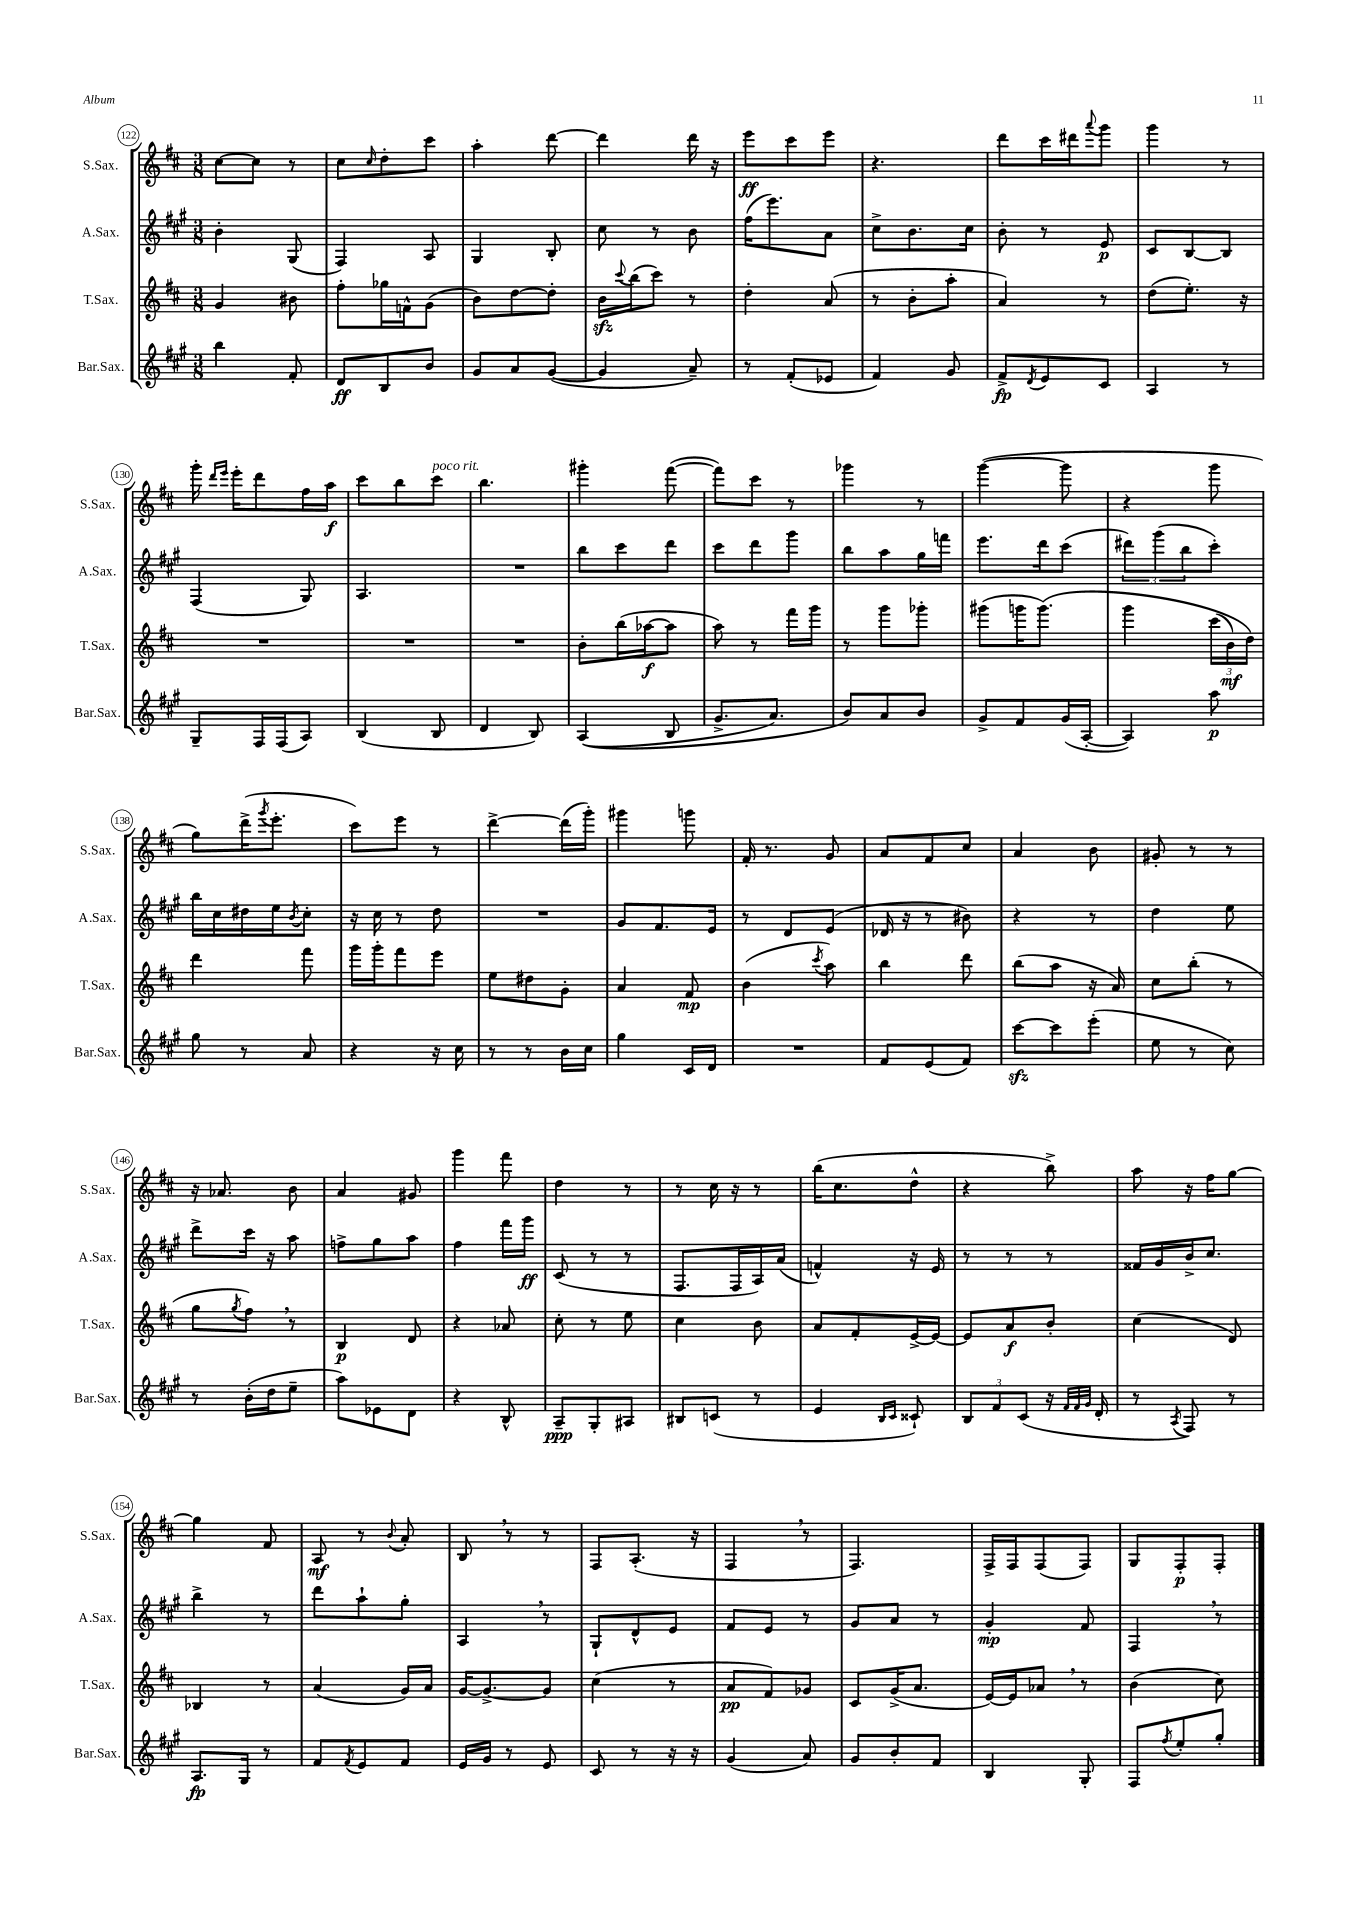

**kern	**kern	**kern	**kern
*staff4	*staff3	*staff2	*staff1
*clefG2	*clefG2	*clefG2	*clefG2
*k[f#c#g#]	*k[f#c#]	*k[f#c#g#]	*k[f#c#]
*M3/8	*M3/8	*M3/8	*M3/8
4bb\	4g/	4b'\	[8cc#\L
.	.	.	8cc#\]J
8f#'/	8b#\	(8G#/	8r
=	=	=	=
8d/L	8ff#'\L	4F#/)	8cc#\L
.	.	.	16qqcc#/
8B/	16gg-\L	.	8dd'\
.	16f^^\J	.	.
8b/J	(8g\J	8A/	8ccc#\J
=	=	=	=
8g#/L	8b\L)	4G#/	4aa'\
8a/	[8dd\	.	.
([8g#/J	8dd'\]J	8B'/	[8ddd\
=	=	=	=
4g#/]	16b\LL	8cc#\	4ddd\]
.	8qqccc#/	.	.
.	(16bb\J	.	.
.	8ccc#\J)	8r	.
8a~/)	8r	8b\	16ddd\
.	.	.	16r
=	=	=	=
8r	4dd'\	(16ff#\LK	8eee\L
.	.	8.eee\)	.
(8f#'/L	.	.	8ccc#\
8e-/J	(8a/	8a\J	8eee\J
=	=	=	=
4f#/)	8r	8cc#^\L	4.r
.	8b'\L	8.b\	.
8g#/	8aa'\J	.	.
.	.	16cc#\Jk	.
=	=	=	=
8f#^/L	4a/)	8b'\	8ddd\L
8qd/	.	.	.
8e/	.	8r	16ccc#\L
.	.	.	16ddd#\J
.	.	.	8qqaaa/
8c#/J	8r	8e/	8ggg\J
=	=	=	=
4A/	(8dd\L	8c#/L	4ggg\
.	8.ee'\J)	[8B/	.
8r	.	8B/]J	8r
.	16r	.	.
=	=	=	=
8G#~/L	4.r	(4F#/	16ggg'\
.	.	.	16qqddd/LL
.	.	.	16qqeee/JJ
.	.	.	16eee'\LK
16F#/L	.	.	8ddd\
(16F#/J	.	.	.
8A/J)	.	8G#/)	16ff#\L
.	.	.	16aa\JJ
=	=	=	=
(4B/	4.r	4.A/	8ccc#\L
.	.	.	8bb\
8B/	.	.	8ccc#\J
=	=	=	=
4d/	4.r	4.r	4.bb\
8B/)	.	.	.
=	=	=	=
&((4A/	8b'\L	8bb\L	4ggg#'\
.	(16bb\L	8ccc#\	.
.	[16aa-\J	.	.
8B/	8aa-\]J	8ddd\J	([8fff#\
=	=	=	=
8.g#^/L	8aa\)	8ccc#\L	8fff#\]L)
.	8r	8ddd\	8ccc#\J
8.a/J)	.	.	.
.	16fff#\LL	8ggg#\J	8r
.	16ggg\JJ	.	.
=	=	=	=
8b/L&)	8r	8bb\L	4ggg-\
8a/	8ggg\L	8aa\	.
8b/J	8ggg-'\J	16gg#\L	8r
.	.	16fff\JJ	.
=	=	=	=
8g#^/L	(8ggg#\L	8.eee\L	([4ggg\
8f#/	16ggg\K	.	.
.	&(8.ggg\J)	16ddd\k	.
(16g#/L	.	(8ccc#\J	8ggg\]
[16A'/JJ	.	.	.
=	=	=	=
4A/])	4ggg\	12ddd#\L)	4r
.	.	(12ggg#\	.
.	.	12bb\	.
8aa\	(24ccc#\LL	8ccc#'\J)	8ggg\
.	24b\)	.	.
.	24dd\JJ&)	.	.
=	=	=	=
8gg#\	4ddd\	16bb\LL	8gg\L)
.	.	16cc#\	.
8r	.	16dd#\	(16ddd^\K
.	.	.	8qggg/
.	.	16ee\J	8.eee'\J
.	.	8qb/	.
8a/	8fff#\	8cc#'\J	.
=	=	=	=
4r	16ggg\LL	16r	8ccc#\L)
.	16ggg'\J	16cc#\	.
.	8fff#\	8r	8eee\J
16r	8eee\J	8dd\	8r
16cc#\	.	.	.
=	=	=	=
8r	8ee\L	4.r	[4ddd^\
8r	8dd#\	.	.
16b\LL	8g'\J	.	(16ddd\]LL
16cc#\JJ	.	.	16ggg'\JJ)
=	=	=	=
4gg#\	4a/	8g#/L	4ggg#\
.	.	8.f#/	.
16c#/LL	8f#/	.	8ggg\
16d/JJ	.	16e/Jk	.
=	=	=	=
4.r	(4b\	8r	16f#'/
.	.	.	8.r
.	.	8d/L	.
.	8qccc#/	.	.
.	8aa\)	(8e/J	8g/
=	=	=	=
8f#/L	4bb\	16d-/	8a/L
.	.	16r	.
(8e/	.	8r	8f#/
8f#/J)	8ddd\	8b#\)	8cc#/J
=	=	=	=
[8ccc#\L	(8bb\L	4r	4a/
8ccc#\]	8aa\J	.	.
(8eee'\J	16r	8r	8b\
.	16a/)	.	.
=	=	=	=
8ee\	8cc#\L	4dd\	8g#'/
8r	(8bb'\J	.	8r
8cc#\)	8r	8ee\	8r
=	=	=	=
8r	8gg\L	8ddd^\L	16r
.	.	.	8.a-/
.	8qgg/	.	.
(16b'\LL	8ff#\J)	16ccc#\Jk	.
16dd\J	.	16r	.
8ee~\J	8r	8aa\	8b\
=	=	=	=
8aa\L)	4B/	8ff^\L	4a/
8e-\	.	8gg#\	.
8d\J	8d/	8aa\J	8g#/
=	=	=	=
4r	4r	4ff#\	4ggg\
8B^^/	8a-/	16fff#\LL	8fff#\
.	.	16ggg#\JJ	.
=	=	=	=
8A~/L	8cc#'\	(8c#/	4dd\
8G#'/	8r	8r	.
8A#/J	8ee\	8r	8r
=	=	=	=
8B#/L	4cc#\	8.F#/L	8r
(8c/J	.	.	16cc#\
.	.	16F#/L	16r
8r	8b\	16A/)	8r
.	.	(16a/JJ	.
=	=	=	=
4e/	8a/L	4f^^/)	(16bb\LK
.	.	.	8.cc#\
.	8f#'/	.	.
16qqB/LL	.	.	.
16qqc#/JJ	.	.	.
8c##`/)	[16e^/L	16r	8dd^^\J
.	16e/_JJ	16e/	.
=	=	=	=
12B/L	8e/]L	8r	4r
12f#/	.	.	.
.	8a/	8r	.
(12c#/J	.	.	.
16r	8b'/J	8r	8bb^\)
32qqf#/LLL	.	.	.
32qqf#/	.	.	.
32qqg#/JJJ	.	.	.
16d'/	.	.	.
=	=	=	=
8r	(4cc#\	16f##/LL	8aa\
.	.	16g#/	.
8qA/	.	.	.
8F#/)	.	16b^/J	16r
.	.	8.cc#/J	16ff#\LK
8r	8d/)	.	[8gg\J
=	=	=	=
8.A/L	4B-/	4bb^\	4gg\]
16G#/Jk	.	.	.
8r	8r	8r	8f#/
=	=	=	=
8f#/L	(4a/	8ddd\L	8A/
8qf#/	.	.	.
8e/	.	8aa`\	8r
.	.	.	8qqb/
8f#/J	16g/LL)	8gg#'\J	8a'/
.	16a/JJ	.	.
=	=	=	=
16e/LL	[16g/LK	4A/	8B/
16g#/JJ	8.g^/_	.	.
8r	.	.	8r
8e/	8g/]J	8r	8r
=	=	=	=
8c#/	(4cc#\	8G#`/L	8F#/L
8r	.	8d^^/	(8.A'/J
16r	8r	8e/J	.
16r	.	.	16r
=	=	=	=
(4g#/	8a/L	8f#/L	4F#/
.	8f#/)	8e/J	.
8a/)	8g-/J	8r	8r
=	=	=	=
8g#/L	8c#/L	8g#/L	4.F#/)
8b'/	(16g^/K	8a/J	.
.	8.a/J	.	.
8f#/J	.	8r	.
=	=	=	=
4B/	[16e/LL)	4g#'/	16F#^/LL
.	16e/]J	.	16F#/J
.	8a-/J	.	(8F#/
8G#'/	8r	8f#/	8F#/J)
=	=	=	=
8F#/L	(4b\	4F#/	8G/L
8qff#/	.	.	.
8ee'/	.	.	8F#'/
8gg#'/J	8cc#\)	8r	8F#'/J
==	==	==	==
*-	*-	*-	*-
